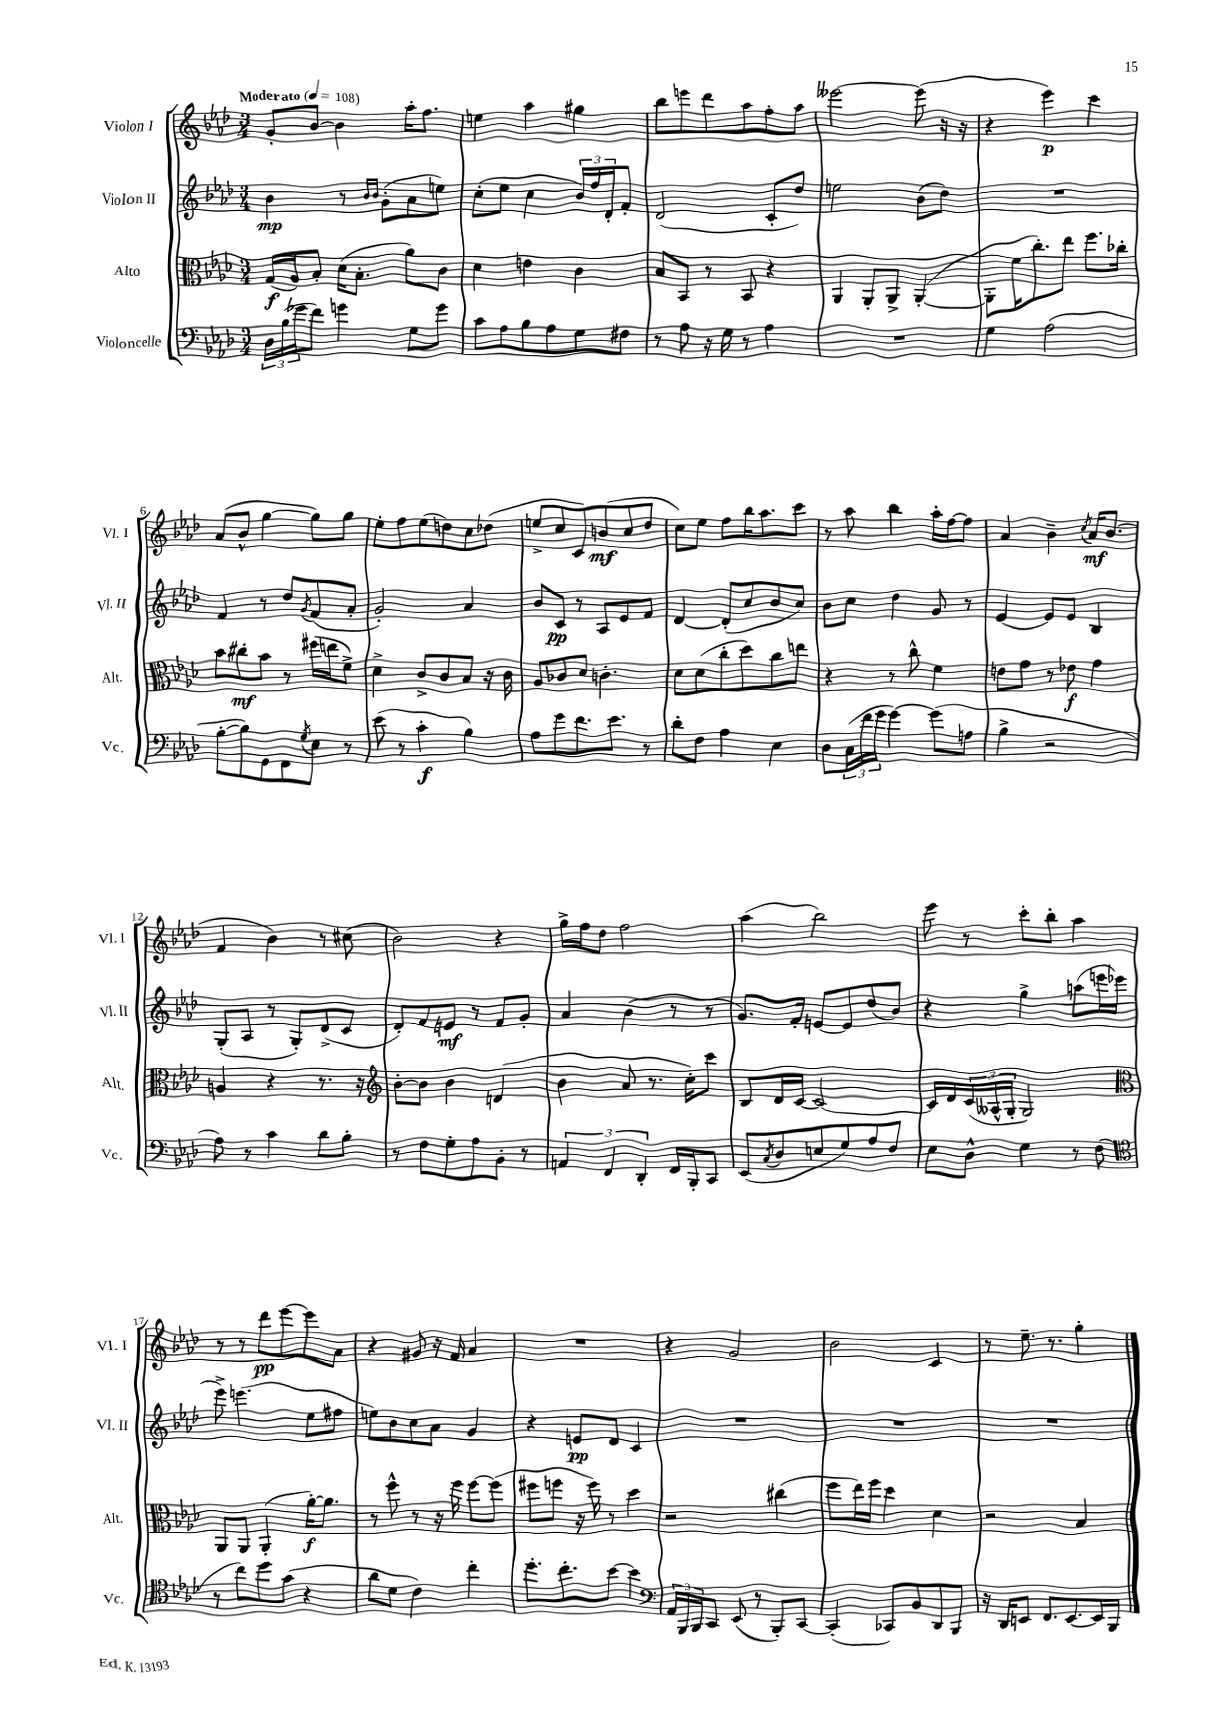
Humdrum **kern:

**kern	**dynam	**kern	**dynam	**kern	**dynam	**kern	**dynam
*part4	*part4	*part3	*part3	*part2	*part2	*part1	*part1
*staff4	*staff4	*staff3	*staff3	*staff2	*staff2	*staff1	*staff1
*I"Violoncelle	*	*I"Alto	*	*I"Violon II	*	*I"Violon I	*
*I'Vc.	*	*I'Alt.	*	*I'Vl. II	*	*I'Vl. I	*
*clefF4	*	*clefC3	*	*clefG2	*	*clefG2	*
*k[b-e-a-d-]	*	*k[b-e-a-d-]	*	*k[b-e-a-d-]	*	*k[b-e-a-d-]	*
*M3/4	*	*M3/4	*	*M3/4	*	*M3/4	*
*MM108	*	*MM108	*	*MM108	*	*MM108	*
=1	=1	=1	=1	=1	=1	=1	=1
!	!	!	!	!	!	!LO:TX:a:B:t=Moderato	!
24D-\LL	.	(16G/LL	f	4b-\	mp	8g'/L	.
(24B-\	.	.	.	.	.	.	.
.	.	16A-/J)	.	.	.	.	.
24g-X\J	.	.	.	.	.	.	.
8f\J)	.	8B-'/J	.	.	.	[8b-/J	.
4gn\	.	(16d-\KL	.	8r	.	4b-\]	.
.	.	8.B-'\J	.	.	.	.	.
.	.	.	.	16qqb-/LL	.	.	.
.	.	.	.	16qqb-/JJ	.	.	.
.	.	.	.	(8g'\L	.	.	.
8G\L	.	8a-\L)	.	8a-\	.	16aa-'\KL	.
.	.	.	.	.	.	8.ff\J	.
8g\J	.	8c\J	.	8een\J)	.	.	.
=2	=2	=2	=2	=2	=2	=2	=2
8c\L	.	4d-\	.	(8cc'\L	.	4een\	.
8A-\	.	.	.	8ee-\J	.	.	.
8B-\	.	4en\	.	4cc\	.	4aa-\	.
8A-\	.	.	.	.	.	.	.
8G\	.	4c\	.	24b-/LL)	.	4gg#X\	.
.	.	.	.	24ff/	.	.	.
.	.	.	.	24d-'/J	.	.	.
8F#X\J	.	.	.	8f'/J	.	.	.
=3	=3	=3	=3	=3	=3	=3	=3
8r	.	8B-/L	.	(2d-/	.	8bb-\L	.
8A-\	.	8BB-/J	.	.	.	8eeen\	.
16r	.	8r	.	.	.	8ddd-\	.
16G\	.	.	.	.	.	.	.
8r	.	8BB-/	.	.	.	8aa-\	.
4A-\	.	4r	.	8c'/L	.	8ff'\	.
.	.	.	.	8dd-/J)	.	8aa-\J	.
=4	=4	=4	=4	=4	=4	=4	=4
2.r	.	4AA-/	.	2een\	.	[2eee--X\	.
.	.	8AA-'/L	.	.	.	.	.
.	.	8AA-^/J	.	.	.	.	.
.	.	([4AA-'/	.	(8b-\L	.	(8eee--\]	.
.	.	.	.	8dd-\J)	.	16r	.
.	.	.	.	.	.	16r	.
=5	=5	=5	=5	=5	=5	=5	=5
4G\	.	8AA-'\L]	.	2.r	.	4r	.
.	.	16f\K	.	.	.	.	.
.	.	8.cc'\)	.	.	.	.	.
(2A-\	.	.	.	.	.	4eee-\)	p
.	.	8ee-\J	.	.	.	.	.
.	.	8.ff\L	.	.	.	4ccc\	.
.	.	16cc-X'\Jk	.	.	.	.	.
!!LO:LB:g=z
=6	=6	=6	=6	=6	=6	=6	=6
[8B-'\L	.	8b-\L	.	4f/	.	(8a-/L	.
8B-\])	.	8cc#X'\	mf	.	.	8b-^^/J	.
8GG\	.	8b-\J	.	8r	.	[4gg\	.
8FF\	.	8r	.	8dd-/L	.	.	.
8qG/	.	.	.	8qg/	.	.	.
8E-\J	.	(16ff#X\LL	.	(8f/	.	8gg\L])	.
.	.	16een\J	.	.	.	.	.
8r	.	8f^\J)	.	8a-'/J	.	8gg\J	.
=7	=7	=7	=7	=7	=7	=7	=7
(8e-\	.	4d-^\	.	2g'/)	.	8ee-'\L	.
8r	.	.	.	.	.	8ff\	.
4c'\	f	8c^/L	.	.	.	(8ee-\	.
.	.	8c/	.	.	.	8ddn\)	.
4B-\)	.	8B-/J	.	4a-/	.	8cc\	.
.	.	16r	.	.	.	(8dd-X\J	.
.	.	16c\	.	.	.	.	.
=8	=8	=8	=8	=8	=8	=8	=8
8A-\L	.	8A-/L	.	8b-/L	.	8een^/L	.
8g\	.	8c-X/	.	8c/J	pp	8cc/	.
8.f\	.	8d-/J	.	8r	.	8c/)	.
.	.	4.cn'\	.	8A-/L	.	(8bn/	mf
8.e-\J	.	.	.	.	.	.	.
.	.	.	.	8e-/	.	8cc/	.
8r	.	.	.	8f/J	.	8dd-/J	.
=9	=9	=9	=9	=9	=9	=9	=9
8d-'\L	.	8d-\L	.	[4d-/	.	8cc\L)	.
8F\J	.	(8d-\	.	.	.	8ee-\J	.
4A-\	.	8cc'\	.	(8d-'/L]	.	8ff\L	.
.	.	8dd-\)	.	8cc/	.	16bb-\K	.
.	.	.	.	.	.	8.aa-\	.
4E-\	.	8cc\	.	8b-/	.	.	.
.	.	8een\J	.	8cc/J)	.	8ccc\J	.
=10	=10	=10	=10	=10	=10	=10	=10
8D-\L	.	4r	.	8b-\L	.	8r	.
(24C\L	.	.	.	8cc\J	.	8aa-\	.
24f\	.	.	.	.	.	.	.
24g\JJ	.	.	.	.	.	.	.
[4g\)	.	8r	.	4dd-\	.	4bb-\	.
.	.	8cc^^\	.	.	.	.	.
(8g\L]	.	4f\	.	8g/	.	16aa-'\LL	.
.	.	.	.	.	.	[16ff\J	.
8An\J	.	.	.	8r	.	8ff\J]	.
=11	=11	=11	=11	=11	=11	=11	=11
4B-^\	.	8en\L	.	[4e-/	.	4a-/	.
.	.	8g\J	.	.	.	.	.
2r	.	8r	.	8e-/L]	.	4b-~\	.
.	.	8e-X\	f	8e-/J	.	.	.
.	.	.	.	.	.	8qcc/	.
.	.	4g\	.	4B-/	.	16a-/KL	mf
.	.	.	.	.	.	(8.b-/J	.
!!LO:LB:g=z
=12	=12	=12	=12	=12	=12	=12	=12
8A-\)	.	4An/	.	(8G'/L	.	4f/	.
8r	.	.	.	8A-/J	.	.	.
4c\	.	4r	.	8r	.	4b-\)	.
.	.	.	.	8G'/L)	.	.	.
8d-\L	.	8.r	.	(8d-^/	.	8r	.
8B-'\J	.	.	.	8c/J	.	(8cc#X\	.
.	.	16r	.	.	.	.	.
=13	=13	=13	=13	=13	=13	=13	=13
*	*	*clefG2	*	*	*	*	*
8r	.	[8b-'\L	.	8d-'/L)	.	2b-\)	.
8F\L	.	8b-\J]	.	8f/	.	.	.
8G'\	.	4b-\	.	8en/J	mf	.	.
8A-\	.	.	.	8r	.	.	.
8BB-'\J	.	(4dn/	.	8f/L	.	4r	.
8r	.	.	.	8g'/J	.	.	.
=14	=14	=14	=14	=14	=14	=14	=14
6AAn/	.	4b-\	.	4a-/	.	16gg^\LL	.
.	.	.	.	.	.	16ff\J	.
.	.	.	.	.	.	8dd-\J	.
6FF/	.	.	.	.	.	.	.
.	.	8a-/	.	(4b-\	.	2ff\	.
6DD-'/	.	.	.	.	.	.	.
.	.	8.r	.	.	.	.	.
16FF/LL	.	.	.	8r	.	.	.
16BBB-'/J	.	16cc'\KL)	.	.	.	.	.
8CC/J	.	8ccc\J	.	8r	.	.	.
=15	=15	=15	=15	=15	=15	=15	=15
(8EE-/L	.	8B-/L	.	8.g/L)	.	(4aa-\	.
8qC/	.	.	.	.	.	.	.
8D-/	.	16d-/L	.	.	.	.	.
.	.	[16c/JJ	.	16f'/Jk	.	.	.
8En/	.	2c/_	.	[8en/L	.	2bb-\)	.
8G/)	.	.	.	8e/]	.	.	.
8A-/	.	.	.	(8dd-/	.	.	.
8F/J	.	.	.	8b-/J)	.	.	.
=16	=16	=16	=16	=16	=16	=16	=16
8E-\L	.	16c/LL]	.	4r	.	8eee-\	.
.	.	16d-/	.	.	.	.	.
8D-^^\J	.	(24c/	.	.	.	8r	.
.	.	24A--X^^/	.	.	.	.	.
.	.	24G'/JJ	.	.	.	.	.
4G\	.	2G/)	.	4gg^\	.	8ccc'\L	.
.	.	.	.	.	.	8bb-'\J	.
8r	.	.	.	(8aan\L	.	4aa-\	.
(8F\	.	.	.	16eeen\L	.	.	.
.	.	.	.	16eee-X\JJ	.	.	.
!!LO:LB:g=z
=17	=17	=17	=17	=17	=17	=17	=17
*clefC4	*	*clefC3	*	*	*	*	*
8r	.	8AA-/L	.	8eee-^\)	.	8r	.
8cc\L)	.	8AA-/J	.	(4.eeen\	.	8r	.
8dd-\	.	(4AA-'/	.	.	.	8ddd-\L	pp
(8g\J	.	.	.	.	.	[8eee-\	.
4r	.	[16a-'\KL)	f	8ee-\L	.	8eee-\]	.
.	.	8.a-\J]	.	.	.	.	.
.	.	.	.	8ff#X\J	.	8a-\J	.
=18	=18	=18	=18	=18	=18	=18	=18
8a-\L	.	8r	.	8een\L)	.	4r	.
8d-\J	.	8ff^^\	.	8b-\	.	.	.
4c\)	.	8r	.	8cc\	.	8g#X/	.
.	.	16r	.	8a-\J	.	16r	.
.	.	16ff\	.	.	.	16f/	.
4cc'\	.	[8ff\L	.	4g/	.	4a-/	.
.	.	(8ff\J]	.	.	.	.	.
=19	=19	=19	=19	=19	=19	=19	=19
8.dd-'\L	.	8ff#X\L	.	4r	.	2.r	.
.	.	8ffn\J	.	.	.	.	.
8.cc'\	.	.	.	.	.	.	.
.	.	16r	.	8en/L	pp	.	.
.	.	16ff\)	.	.	.	.	.
[8b-\J	.	8r	.	8d-/J	.	.	.
4b-\]	.	4dd-\	.	4c/	.	.	.
=20	=20	=20	=20	=20	=20	=20	=20
*clefF4	*	*	*	*	*	*	*
24AA-/LL	.	2r	.	2.r	.	4r	.
24BBB-/	.	.	.	.	.	.	.
24BBB-/J	.	.	.	.	.	.	.
8CC/J	.	.	.	.	.	.	.
(8EE-/	.	.	.	.	.	2g/	.
8r	.	.	.	.	.	.	.
8BBB-'/L)	.	(4cc#X\	.	.	.	.	.
[8CC/J	.	.	.	.	.	.	.
=21	=21	=21	=21	=21	=21	=21	=21
(4CC'/]	.	8ff\L	.	2.r	.	2b-\	.
.	.	16ee-\L)	.	.	.	.	.
.	.	16ff\JJ	.	.	.	.	.
8CC-X/L)	.	4dd-\	.	.	.	.	.
8BB-/	.	.	.	.	.	.	.
8DD-/	.	4d-\	.	.	.	4c/	.
8BBB-/J	.	.	.	.	.	.	.
=22	=22	=22	=22	=22	=22	=22	=22
16r	.	2r	.	2.r	.	8r	.
16DD-/KL	.	.	.	.	.	.	.
8EEn/J	.	.	.	.	.	8.ee-~\	.
8.FF/L	.	.	.	.	.	.	.
.	.	.	.	.	.	8.r	.
[8.EE/	.	.	.	.	.	.	.
.	.	4B-/	.	.	.	4gg'\	.
16EE/L]	.	.	.	.	.	.	.
16BBB-/JJ	.	.	.	.	.	.	.
==	==	==	==	==	==	==	==
*-	*-	*-	*-	*-	*-	*-	*-
